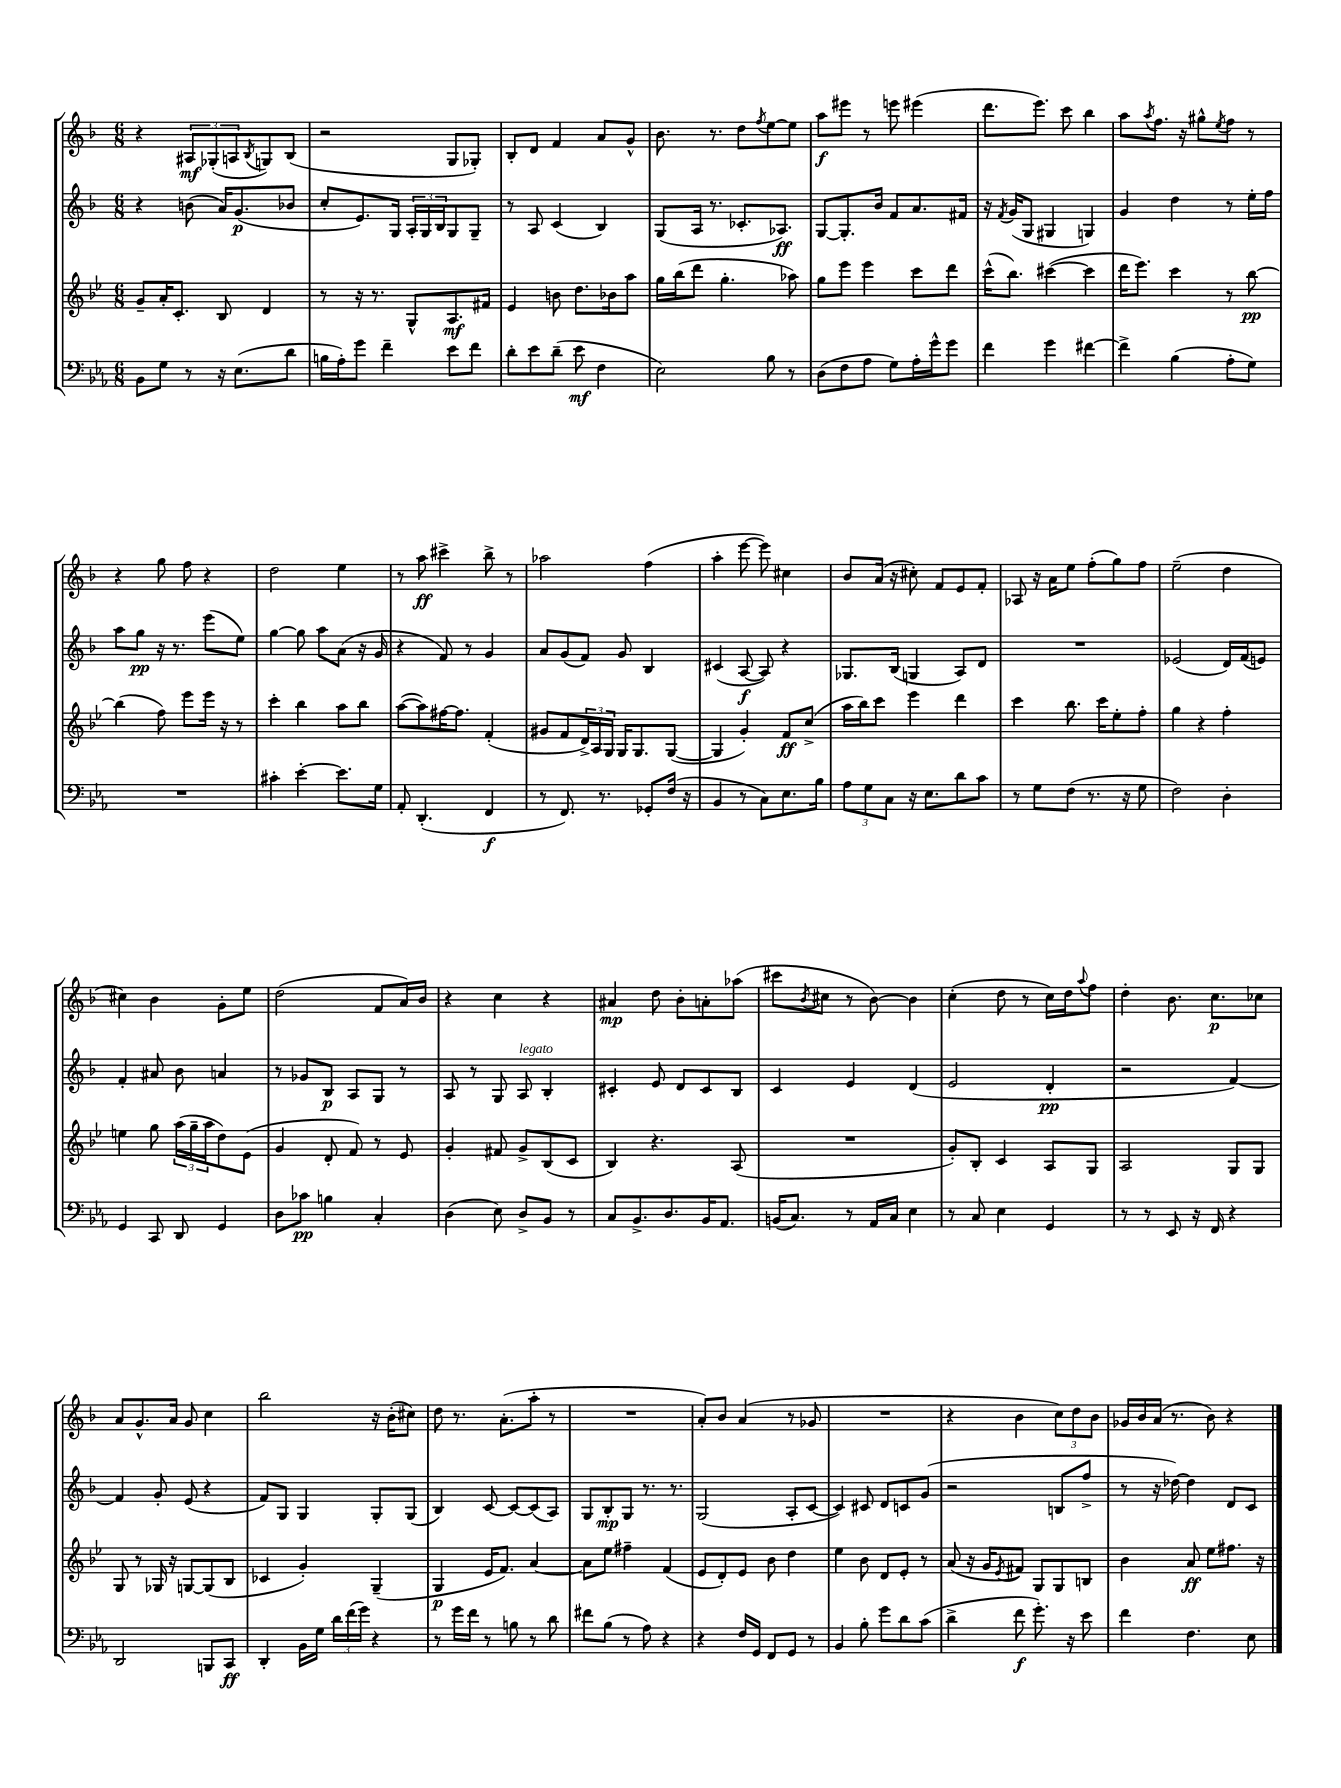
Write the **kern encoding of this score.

**kern	**dynam	**kern	**dynam	**kern	**dynam	**kern	**dynam
*part4	*part4	*part3	*part3	*part2	*part2	*part1	*part1
*staff4	*staff4	*staff3	*staff3	*staff2	*staff2	*staff1	*staff1
*clefF4	*	*clefG2	*	*clefG2	*	*clefG2	*
*k[b-e-a-]	*	*k[b-e-]	*	*k[b-]	*	*k[b-]	*
*M6/8	*	*M6/8	*	*M6/8	*	*M6/8	*
=11	=11	=11	=11	=11	=11	=11	=11
8BB-\L	.	8g~/L	.	4r	.	4r	.
8G\J	.	16a'/K	.	.	.	.	.
.	.	8.c'/J	.	.	.	.	.
8r	.	.	.	(8bn\	.	12A#X/L	mf
.	.	.	.	.	.	(12G-X'/	.
16r	.	8B-/	.	16a/KL)	.	.	.
.	.	.	.	.	.	12An/	.
(8.E-\L	.	.	.	(8.g/	p	.	.
.	.	.	.	.	.	8qB-/	.
.	.	4d/	.	.	.	8Gn/)	.
8d\J	.	.	.	8b-X/J	.	(8B-/J	.
=12	=12	=12	=12	=12	=12	=12	=12
16Bn\LL	.	8r	.	8cc'/L	.	2r	.
16A-'\J)	.	.	.	.	.	.	.
8g\J	.	16r	.	8.e/)	.	.	.
.	.	8.r	.	.	.	.	.
4f~\	.	.	.	.	.	.	.
.	.	.	.	16G/Jk	.	.	.
.	.	8G^^/L	.	24A'/LL	.	.	.
.	.	.	.	24G/	.	.	.
.	.	.	.	24B-/J	.	.	.
8e-\L	.	8.A/	mf	8G/	.	8G/L	.
8f\J	.	.	.	8G~/J	.	8G-X'/J)	.
.	.	16f#X/Jk	.	.	.	.	.
=13	=13	=13	=13	=13	=13	=13	=13
8d'\L	.	4e-/	.	8r	.	8B-'/L	.
8e-\	.	.	.	8A/	.	8d/J	.
(8d~\J	.	8bn\	.	(4c/	.	4f/	.
8e-\	mf	8.dd\L	.	.	.	.	.
4F\	.	.	.	4B-/)	.	8a/L	.
.	.	16b-X\k	.	.	.	.	.
.	.	8aa\J	.	.	.	8g^^/J	.
=14	=14	=14	=14	=14	=14	=14	=14
2E-\)	.	16gg\LL	.	(8G/L	.	8.b-\	.
.	.	(16bb-\J	.	.	.	.	.
.	.	8ddd\J	.	16A/Jk	.	.	.
.	.	.	.	8.r	.	8.r	.
.	.	4.gg'\	.	.	.	.	.
.	.	.	.	8.c-X'/L	.	8dd\L	.
.	.	.	.	.	.	8qff/	.
8B-\	.	.	.	.	.	[8ee\	.
.	.	.	.	8.A-X/J)	ff	.	.
8r	.	8aa-X\)	.	.	.	8ee\J]	.
=15	=15	=15	=15	=15	=15	=15	=15
(8D\L	.	8gg\L	.	[8G/L	.	8aa\L	f
8F\	.	8eee-\J	.	8.G'/]	.	8eee#X\J	.
8A-\J	.	4eee-\	.	.	.	8r	.
.	.	.	.	16b-/Jk	.	.	.
8G\L)	.	.	.	8f/L	.	8eeen\	.
16A-'\L	.	8ccc\L	.	8.a/	.	(4eee#X\	.
16g^^\J	.	.	.	.	.	.	.
8g\J	.	8ddd\J	.	.	.	.	.
.	.	.	.	16f#X/Jk	.	.	.
=16	=16	=16	=16	=16	=16	=16	=16
4f\	.	(16ccc^^\KL	.	16r	.	8.ddd\L	.
.	.	.	.	8qf/	.	.	.
.	.	8.bb-\J)	.	(16g/KL	.	.	.
.	.	.	.	8G/J	.	.	.
.	.	.	.	.	.	8.eee\J)	.
4g\	.	([4ccc#X\	.	4G#X/	.	.	.
.	.	.	.	.	.	8ccc\	.
[4f#X\	.	4ccc#\]	.	4Gn/)	.	4bb-\	.
=17	=17	=17	=17	=17	=17	=17	=17
4f#^\]	.	16ddd\KL	.	4g/	.	8aa\L	.
.	.	8.eee-\J)	.	.	.	.	.
.	.	.	.	.	.	8qaa/	.
.	.	.	.	.	.	8.ff\J	.
(4B-\	.	4ccc\	.	4dd\	.	.	.
.	.	.	.	.	.	16r	.
.	.	.	.	.	.	8gg#X^^\L	.
.	.	.	.	.	.	8qee/	.
8A-'\L	.	8r	.	8r	.	8ff\J	.
8G\J)	.	[8bb-\	pp	16ee'\LL	.	8r	.
.	.	.	.	16ff\JJ	.	.	.
!!LO:LB:g=z
=18	=18	=18	=18	=18	=18	=18	=18
2.r	.	(4bb-\]	.	8aa\L	.	4r	.
.	.	.	.	8gg\J	pp	.	.
.	.	8ff\)	.	16r	.	8gg\	.
.	.	.	.	8.r	.	.	.
.	.	8eee-\L	.	.	.	8ff\	.
.	.	16eee-\Jk	.	(8eee\L	.	4r	.
.	.	16r	.	.	.	.	.
.	.	8r	.	8ee\J)	.	.	.
=19	=19	=19	=19	=19	=19	=19	=19
4c#X'\	.	4ccc'\	.	[4gg\	.	2dd\	.
[4e-'\	.	4bb-\	.	8gg\]	.	.	.
.	.	.	.	8aa\L	.	.	.
8.e-\L]	.	8aa\L	.	(8a\J	.	4ee\	.
.	.	8bb-\J	.	16r	.	.	.
16G\Jk	.	.	.	16g/	.	.	.
=20	=20	=20	=20	=20	=20	=20	=20
8AA-'/	.	([8aa\L	.	4r	.	8r	.
(4.DD'/	.	8aa\])	.	.	.	8aa\	ff
.	.	[16ff#X\K	.	8f/)	.	4ccc#X^\	.
.	.	8.ff#\J]	.	.	.	.	.
.	.	.	.	8r	.	.	.
4FF/	f	(4f'/	.	4g/	.	8bb-^\	.
.	.	.	.	.	.	8r	.
=21	=21	=21	=21	=21	=21	=21	=21
8r	.	8g#X/L	.	8a/L	.	2aa-X\	.
8.FF/)	.	8f/	.	(8g/	.	.	.
.	.	24d^/L)	.	8f/J)	.	.	.
.	.	24A/	.	.	.	.	.
8.r	.	.	.	.	.	.	.
.	.	24G/JJ	.	.	.	.	.
.	.	16G/KL	.	8g/	.	.	.
.	.	8.G/	.	.	.	.	.
8GG-X'/L	.	.	.	4B-/	.	(4ff\	.
(16F/Jk	.	([8G/J	.	.	.	.	.
16r	.	.	.	.	.	.	.
=22	=22	=22	=22	=22	=22	=22	=22
4BB-/	.	4G/]	.	(4c#X/	.	4aa'\	.
8r	.	4g'/)	.	[8A/	f	[8eee\	.
8C\L)	.	.	.	8A/])	.	8eee\])	.
8.E-\	.	8f/L	ff	4r	.	4cc#X\	.
.	.	(8cc^/J	.	.	.	.	.
16B-\Jk	.	.	.	.	.	.	.
=23	=23	=23	=23	=23	=23	=23	=23
12A-\L	.	16aa\LL	.	8.G-X/L	.	8b-/L	.
.	.	16bb-\J)	.	.	.	.	.
12G\	.	.	.	.	.	.	.
.	.	8ccc\J	.	.	.	(16a/Jk	.
12C\J	.	.	.	.	.	.	.
.	.	.	.	(16B-/Jk	.	16r	.
16r	.	4eee-\	.	4Gn/	.	8cc#X'\)	.
8.E-\L	.	.	.	.	.	.	.
.	.	.	.	.	.	8f/L	.
8d\	.	4ddd\	.	8A/L)	.	8e/	.
8c\J	.	.	.	8d/J	.	8f'/J	.
=24	=24	=24	=24	=24	=24	=24	=24
8r	.	4ccc\	.	2.r	.	8A-X/	.
8G\L	.	.	.	.	.	16r	.
.	.	.	.	.	.	16a\KL	.
(8F\J	.	8.bb-\	.	.	.	8ee\J	.
8.r	.	.	.	.	.	(8ff'\L	.
.	.	16ccc\KL	.	.	.	.	.
.	.	8ee-'\	.	.	.	8gg\)	.
16r	.	.	.	.	.	.	.
8G\	.	8ff'\J	.	.	.	8ff\J	.
=25	=25	=25	=25	=25	=25	=25	=25
2F\)	.	4gg\	.	(2e-X/	.	(2ee~\	.
.	.	4r	.	.	.	.	.
4D'\	.	4ff'\	.	16d/LL)	.	4dd\	.
.	.	.	.	(16f/J	.	.	.
.	.	.	.	8en/J)	.	.	.
!!LO:LB:g=z
=26	=26	=26	=26	=26	=26	=26	=26
4GG/	.	4een\	.	4f'/	.	4cc#X\)	.
8CC/	.	8gg\	.	8a#X/	.	4b-\	.
8DD/	.	(24aa\LL	.	8b-\	.	.	.
.	.	24gg~\	.	.	.	.	.
.	.	24aa\J	.	.	.	.	.
4GG/	.	8dd\)	.	4an/	.	8g'\L	.
.	.	(8e-\J	.	.	.	8ee\J	.
=27	=27	=27	=27	=27	=27	=27	=27
8D\L	.	4g/	.	8r	.	(2dd\	.
8c-X\J	pp	.	.	8g-X/L	.	.	.
4Bn\	.	8d'/	.	8B-/J	p	.	.
.	.	8f/)	.	8A/L	.	.	.
4C'/	.	8r	.	8G/J	.	8f/L	.
.	.	8e-/	.	8r	.	16a/L)	.
.	.	.	.	.	.	16b-/JJ	.
=28	=28	=28	=28	=28	=28	=28	=28
(4D\	.	4g'/	.	8A/	.	4r	.
.	.	.	.	8r	.	.	.
8E-\)	.	8f#X/	.	8G/	.	4cc\	.
!	!	!	!	!LO:TX:a:i:t=legato	!	!	!
8D^/L	.	8g^/L	.	8A/	.	.	.
8BB-/J	.	(8B-/	.	4B-'/	.	4r	.
8r	.	8c/J	.	.	.	.	.
=29	=29	=29	=29	=29	=29	=29	=29
8C/L	.	4B-/)	.	4c#X'/	.	4a#X/	mp
8.BB-^/	.	.	.	.	.	.	.
.	.	4.r	.	8e/	.	8dd\	.
8.D/	.	.	.	.	.	.	.
.	.	.	.	8d/L	.	8b-'\L	.
16BB-/K	.	.	.	8c#/	.	8an'\	.
8.AA-/J	.	.	.	.	.	.	.
.	.	(8A/	.	8B-/J	.	(8aa-X\J	.
=30	=30	=30	=30	=30	=30	=30	=30
(16BBn/KL	.	2.r	.	4c/	.	8ccc#X\L	.
8.C/J)	.	.	.	.	.	.	.
.	.	.	.	.	.	8qb-/	.
.	.	.	.	.	.	8cc#X\J	.
8r	.	.	.	4e/	.	8r	.
16AA-/LL	.	.	.	.	.	[8b-\)	.
16C/JJ	.	.	.	.	.	.	.
4E-\	.	.	.	(4d/	.	4b-\]	.
=31	=31	=31	=31	=31	=31	=31	=31
8r	.	8g'/L)	.	2e/	.	(4cc'\	.
8C/	.	8B-'/J	.	.	.	.	.
4E-\	.	4c/	.	.	.	8dd\	.
.	.	.	.	.	.	8r	.
4GG/	.	8A/L	.	4d'/	pp	16cc\LL)	.
.	.	.	.	.	.	16dd\J	.
.	.	.	.	.	.	8qqaa/	.
.	.	8G/J	.	.	.	8ff\J	.
=32	=32	=32	=32	=32	=32	=32	=32
8r	.	2A/	.	2r	.	4dd'\	.
8r	.	.	.	.	.	.	.
8EE-/	.	.	.	.	.	8.b-\	.
16r	.	.	.	.	.	.	.
16FF/	.	.	.	.	.	8.cc\L	p
4r	.	8G/L	.	[4f/)	.	.	.
.	.	8G/J	.	.	.	8cc-X\J	.
!!LO:LB:g=z
=33	=33	=33	=33	=33	=33	=33	=33
2DD/	.	8G/	.	4f/]	.	8a/L	.
.	.	8r	.	.	.	8.g^^/	.
.	.	16G-X/	.	8g'/	.	.	.
.	.	16r	.	.	.	16a/Jk	.
.	.	[8Gn/L	.	(8e/	.	8g/	.
8BBBn/L	.	(8G/]	.	4r	.	4cc\	.
8CC/J	ff	8B-/J	.	.	.	.	.
=34	=34	=34	=34	=34	=34	=34	=34
4DD'/	.	4c-X/	.	8f/L)	.	2bb-\	.
.	.	.	.	8G/J	.	.	.
16BB-\LL	.	4g'/)	.	4G/	.	.	.
16G\JJ	.	.	.	.	.	.	.
24d\LL	.	.	.	.	.	.	.
(24f\	.	.	.	.	.	.	.
24g\JJ)	.	.	.	.	.	.	.
4r	.	(4G~/	.	8G'/L	.	16r	.
.	.	.	.	.	.	(16b-'\KL	.
.	.	.	.	(8G/J	.	8cc#X\J)	.
=35	=35	=35	=35	=35	=35	=35	=35
8r	.	4G/	p	4B-/)	.	8dd\	.
16g\LL	.	.	.	.	.	8.r	.
16f\JJ	.	.	.	.	.	.	.
8r	.	16e-/KL	.	[8c/	.	.	.
.	.	8.f/J)	.	.	.	(8.a'\L	.
8Bn\	.	.	.	8c/L_	.	.	.
8r	.	[4a/	.	(8c/]	.	8aa'\J	.
8d\	.	.	.	8A/J)	.	8r	.
=36	=36	=36	=36	=36	=36	=36	=36
8f#X\L	.	8a\L]	.	8G/L	.	2.r	.
(8B-\J	.	8ee-\J	.	8B-'/	mp	.	.
8r	.	4ff#X~\	.	8G/J	.	.	.
8A-\)	.	.	.	8.r	.	.	.
4r	.	(4f/	.	.	.	.	.
.	.	.	.	8.r	.	.	.
=37	=37	=37	=37	=37	=37	=37	=37
4r	.	8e-/L	.	(2G/	.	8a'/L)	.
.	.	8d'/)	.	.	.	8b-/J	.
16F/LL	.	8e-/J	.	.	.	(4a/	.
16GG/JJ	.	.	.	.	.	.	.
8FF/L	.	8b-\	.	.	.	.	.
8GG/J	.	4dd\	.	8A'/L	.	8r	.
8r	.	.	.	[8c/J	.	8g-X/	.
=38	=38	=38	=38	=38	=38	=38	=38
4BB-/	.	4ee-\	.	4c/])	.	2.r	.
8B-'\	.	8b-\	.	8c#X/	.	.	.
8g\L	.	8d/L	.	8d/L	.	.	.
8d\	.	8e-'/J	.	8cn/	.	.	.
(8c\J	.	8r	.	(8g/J	.	.	.
=39	=39	=39	=39	=39	=39	=39	=39
4d^\	.	(8a/	.	2r	.	4r	.
.	.	16r	.	.	.	.	.
.	.	16g/KL	.	.	.	.	.
.	.	8qe-/	.	.	.	.	.
8f\	f	8f#X/J)	.	.	.	4b-\	.
8.g'\)	.	8G/L	.	.	.	.	.
.	.	8G/	.	8Bn/L	.	12cc\L)	.
16r	.	.	.	.	.	.	.
.	.	.	.	.	.	12dd\	.
8e-\	.	8Bn/J	.	8ff^/J	.	.	.
.	.	.	.	.	.	12b-\J	.
=40	=40	=40	=40	=40	=40	=40	=40
4f\	.	4b-\	.	8r	.	16g-X/LL	.
.	.	.	.	.	.	16b-/	.
.	.	.	.	16r	.	(16a/JJ	.
.	.	.	.	[16dd-X\)	.	8.r	.
4.F\	.	8a/	ff	4dd-\]	.	.	.
.	.	8ee-\L	.	.	.	8b-\)	.
.	.	8.ff#X\J	.	8d/L	.	4r	.
8E-\	.	.	.	8c/J	.	.	.
.	.	16r	.	.	.	.	.
==	==	==	==	==	==	==	==
*-	*-	*-	*-	*-	*-	*-	*-
